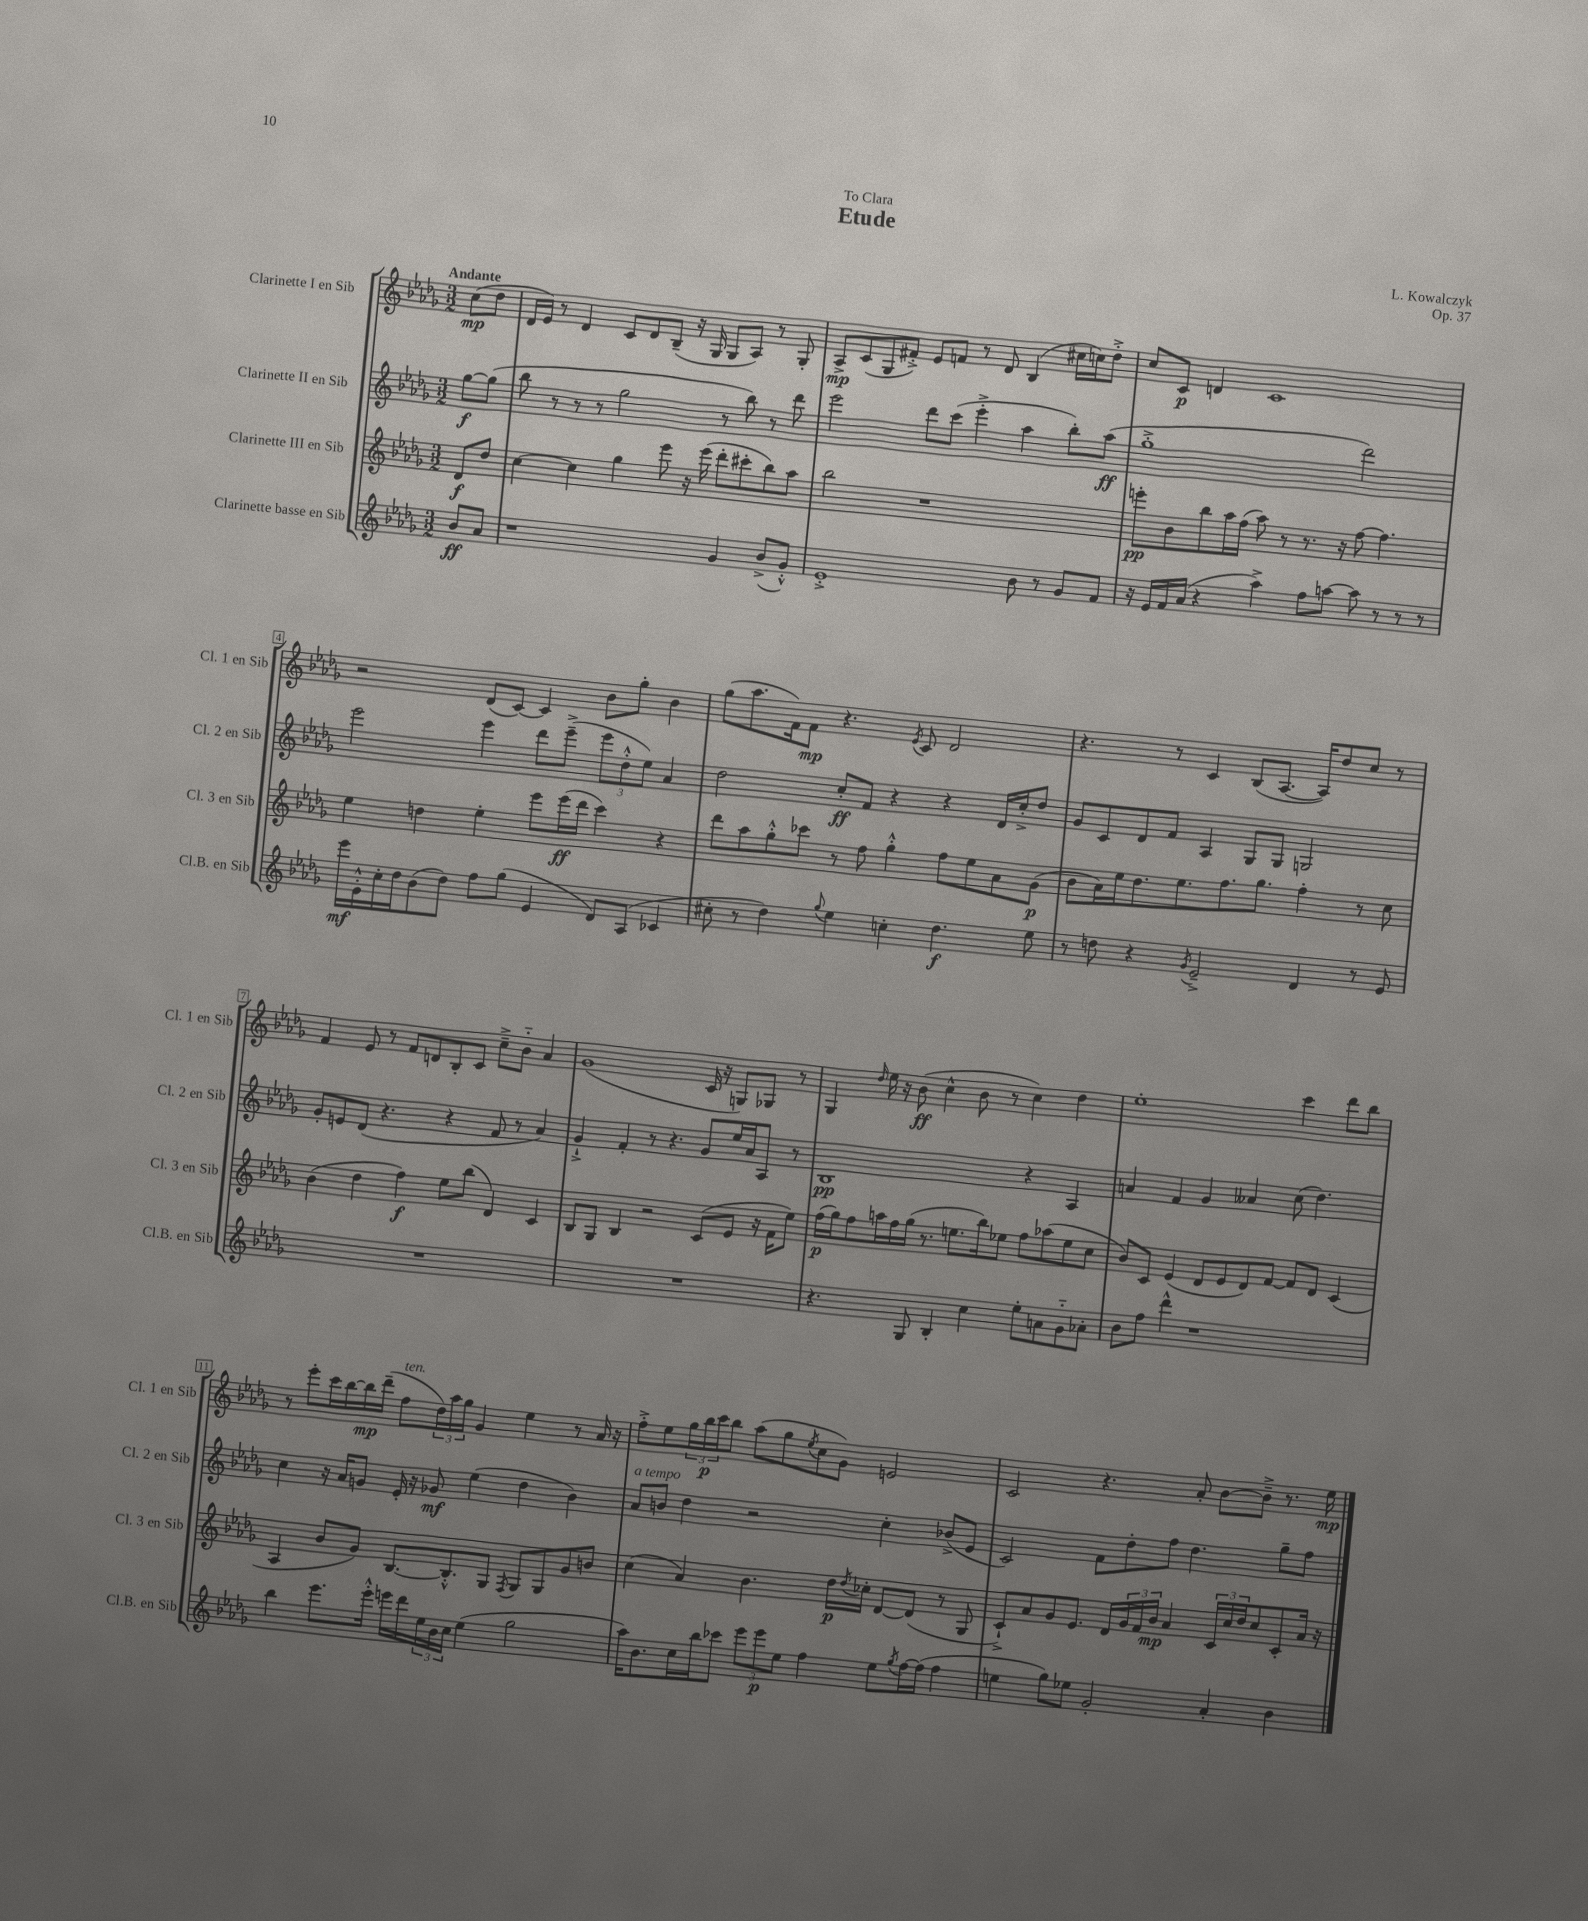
\header { title = "Etude" composer = "L. Kowalczyk" dedication = "To Clara" opus = "Op. 37" }
<<
\new StaffGroup <<
\new Staff = "s0" \with { instrumentName = "Clarinette I en Sib" shortInstrumentName = "Cl. 1 en Sib" } {
    \clef treble \key des \major \numericTimeSignature \time 3/2 \partial 4 \tempo "Andante"
    c''8\mp( des''8 |
    des'16 ees'16) r8 des'4 c'8 des'8 bes8--( r16 ges16 ges8 aes8) r8 ges8-. |
    aes8->\mp c'8( ges8 fis'8-.->) ees'8 f'8 r8 des'8 bes4( cis''16 c''16) des''8-.-> |
    c''8 c'8\p d'4 c'1 |
    r2 des'8( c'8~) c'4 bes'8 ges''8-. bes'4 |
    ges''8( aes''8. f'16) f'8\mp r4. \acciaccatura { ees'8 } c'8 des'2 |
    r4. r8 c'4 bes8( aes8.~ aes16) des''8 c''8 r8 |
    f'4 ees'8 r8 f'8 d'8 bes8-. c'8 c''8---> bes'8-_ aes'4 |
    ges'1( c'16 r16 g8) ges8 r8 |
    ges4 \grace { des''16 } ees''16 r16 bes'8\ff( c''4-^ bes'8 r8 c''4) des''4 |
    ees''1-. c'''4 des'''8 bes''8 |
    r8 ees'''8-. c'''16 bes''16~ bes''16\mp des'''16--( f''8^\markup { \italic "ten." } \tuplet 3/2 { des''16) aes''16 ges''16 } ges'4 ees''4 r8 aes'16 r16 |
    f''8-.-> ees''8 \tuplet 3/2 { ges''16 bes''16\p c'''16 } bes''8 aes''8( ges''8 \acciaccatura { ees''8 } c''8 ges'8) e'2 |
    c'2 r4. aes'8-. bes'8~ bes'8---> r8. ees''16\mp \bar "|." |
}
\new Staff = "s1" \with { instrumentName = "Clarinette II en Sib" shortInstrumentName = "Cl. 2 en Sib" } {
    \clef treble \key des \major \numericTimeSignature \time 3/2 \partial 4
    ges''8~\f ges''8( |
    bes''8 r8 r8 r8 ges''2 r8 bes''8) r8 des'''8 |
    ees'''2 des'''8 c'''8( ees'''4-.-> aes''4 bes''8-.) aes''8\ff( |
    ges''1-.-> des'''2) |
    ees'''2 ees'''4 des'''8 ees'''8--->( \tuplet 3/2 { ees'''8 des''8-.-^ ees''8) } aes'4 |
    des''2 c''8-.\ff f'8 r4 r4 des'16 c''16-.-> des''8 |
    ges'8 c'8 des'8 f'8 aes4 ges8 ges8 g2 |
    ges'8-. e'8 des'8( r4. r4 f'8 r8 aes'4) |
    ges'4-!-> f'4-. r8 r4. ges'8 ees''16 aes'16 aes8 r8 |
    bes1\pp r4 aes4 |
    a'4 f'4 ges'4 aeses'4 c''8( des''4.) |
    c''4 r16 aes'16 g'8 ees'16-. r16 ges'8\mf ees''4( des''4 bes'4) |
    aes'8^\markup { \italic "a tempo" } b'8 des''4 r2 c''4-. bes'8->( ees'8 |
    c'2) f'8 des''8-. f''8 des''4. ges''8-- f''8 \bar "|." |
}
\new Staff = "s2" \with { instrumentName = "Clarinette III en Sib" shortInstrumentName = "Cl. 3 en Sib" } {
    \clef treble \key des \major \numericTimeSignature \time 3/2 \partial 4
    des'8\f des''8 |
    c''4~ c''4 ges''4 ees'''8 r16 ees'''16( des'''8-. cis'''8-. bes''8) aes''8 |
    bes''2 r1 |
    e'''8-.\pp bes'8 bes''8 aes''16 f''16( aes''8) r8 r8. r16 f''8~ f''4. |
    ees''4 d''4 ees''4-. ees'''8 ees'''16\ff( des'''16 c'''4) r4 |
    des'''8 aes''8 ges''8-.-^ ces'''8 r8 f''8 ges''4-.-^ f''8 ees''8 aes'8 ges'8\p( |
    bes'8 aes'16) ees''16 des''8. ees''8. f''8. ges''8. f''4-. r8 c''8 |
    bes'4( des''4 f''4\f) ees''8 bes''8( des'4) c'4 |
    bes8 ges8 bes4 r2 c'8( ees'8 r16 f'16 ees''8) |
    f''16\p( ges''16) f''8 a''16 f''16 ges''16( r8. e''8. bes''16) ees''8 f''8 aes''8( ees''8 c''8 |
    bes'8) c'8 ees'4( des'8 ees'8 des'8) f'8~ f'8 des'8 c'4( |
    aes4 bes'8 ges'8) bes8.~ bes8.-.-^ ges8 \acciaccatura { f8 } ges8 ges8 ges'8 b'8 |
    c''4( aes'4) bes'4. des''16\p \acciaccatura { des''8 } ces''16-. des'8~ des'8( r8 ges8 |
    c'8-!->) aes'8 ges'8 ees'8. des'16 \tuplet 3/2 { ges'16 f'16 bes'16\mp } aes'4 \tuplet 3/2 { c'16 c''16 des''16 } c''8 c'8-. aes'16 r16 \bar "|." |
}
\new Staff = "s3" \with { instrumentName = "Clarinette basse en Sib" shortInstrumentName = "Cl.B. en Sib" } {
    \clef treble \key des \major \numericTimeSignature \time 3/2 \partial 4
    bes'8\ff aes'8 |
    r1 ges'4 bes'8->( ges'8-.-^) |
    ees'1-.-> bes'8 r8 ges'8 f'8 |
    r16 ees'16 f'16 aes'16( r4 aes''4->) f''8 a''8~ a''8 r8 r8 r8 |
    ees'''16\mf ees'16-.-^ c''16-. des''16 bes'8( des''8) f''8 ges''8( ees'4 des'8) aes8( ces'4 |
    cis''8-. r8 des''4) \appoggiatura { ges''8 } ees''4 c''4-. des''4.\f ees''8 |
    r8 d''8 r4 \acciaccatura { ges'8 } ees'2---> des'4 r8 ees'8 |
    R1. |
    R1. |
    r4. ges8 bes4-. c''4 ees''8-. a'8 ges'8-_ aes'8-. |
    bes'8 f''8 des'''4-^ r1 |
    bes''4 ees'''8. ees'''16-.-^ e'''16 des'''16 \tuplet 3/2 { ees''16 bes'16 c''16 } ees''4( ges''2 |
    aes''16) bes'8. c''16 bes''16 ces'''8 \tuplet 3/2 { ees'''8 ees'''8\p ees''8 } f''4 ees''8 \acciaccatura { ges''8 } f''16~ f''16( f''4 |
    e''4 ges''8) ees''8 ges'2-. aes'4-. bes'4 \bar "|." |
}
>>
>>
\layout { \context { \Score \override BarNumber.stencil = #(make-stencil-boxer 0.1 0.3 ly:text-interface::print) } }
